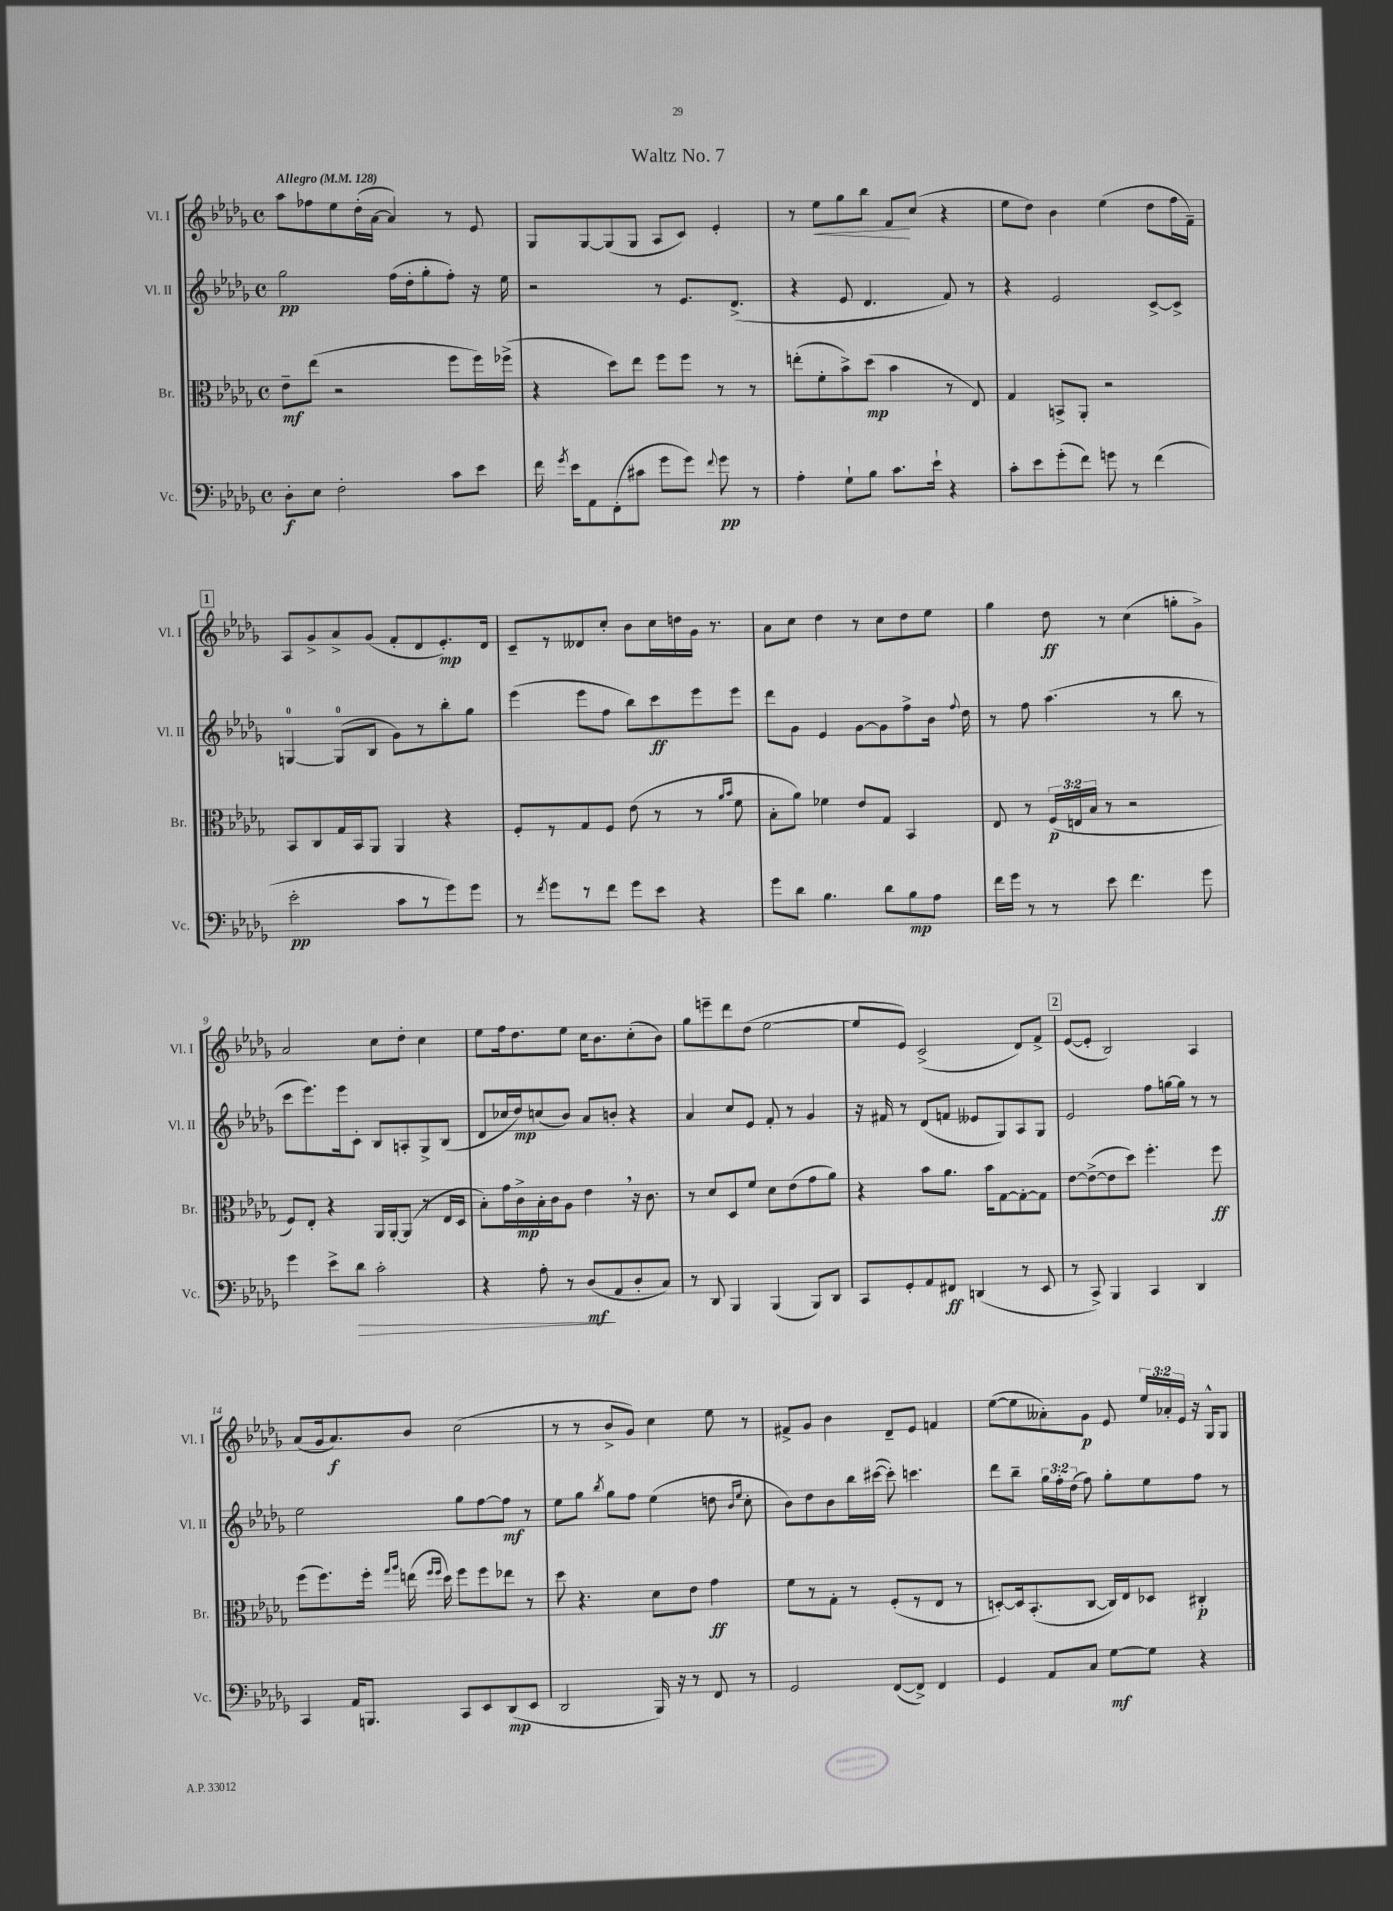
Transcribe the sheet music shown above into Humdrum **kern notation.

**kern	**dynam	**kern	**dynam	**kern	**dynam	**kern	**dynam
*part4	*part4	*part3	*part3	*part2	*part2	*part1	*part1
*staff4	*staff4	*staff3	*staff3	*staff2	*staff2	*staff1	*staff1
*I"Vc.	*	*I"Br.	*	*I"Vl. II	*	*I"Vl. I	*
*I'Vc.	*	*I'Br.	*	*I'Vl. II	*	*I'Vl. I	*
*clefF4	*	*clefC3	*	*clefG2	*	*clefG2	*
*k[b-e-a-d-g-]	*	*k[b-e-a-d-g-]	*	*k[b-e-a-d-g-]	*	*k[b-e-a-d-g-]	*
*M4/4	*	*M4/4	*	*M4/4	*	*M4/4	*
*met(c)	*	*met(c)	*	*met(c)	*	*met(c)	*
*MM128	*	*MM128	*	*MM128	*	*MM128	*
=1	=1	=1	=1	=1	=1	=1	=1
!	!	!	!	!	!	!LO:TX:a:B:t=Allegro	!
8D-'\L	f	8e-~\L	mf	2gg-\	pp	8aa-\L	.
8E-\J	.	(8ee-\J	.	.	.	8ff-X\	.
2F'\	.	2r	.	.	.	8ee-\	.
.	.	.	.	.	.	(16dd-'\L	.
.	.	.	.	.	.	[16a-\JJ	.
.	.	.	.	(16ff\LL	.	4a-/])	.
.	.	.	.	16dd-'\J	.	.	.
.	.	.	.	8gg-'\	.	.	.
8c\L	.	8ff\L	.	8ff'\J)	.	8r	.
8e-\J	.	16ff\L)	.	16r	.	8e-/	.
.	.	(16ff-X^\JJ	.	16ee-\	.	.	.
=2	=2	=2	=2	=2	=2	=2	=2
16f\	.	4r	.	2r	.	8G-/L	.
8qg-/	.	.	.	.	.	.	.
16e-\KL	.	.	.	.	.	.	.
8AA-\	.	.	.	.	.	[8G-/	.
(8FF'\	.	8dd-\L)	.	.	.	(8G-/]	.
8c#X\J	.	8ee-\J	.	.	.	8G-/J	.
8g-\L	.	8ff\L	.	8r	.	8A-/L	.
8g-\J)	.	8ff\J	.	8.e-/L	.	8c/J)	.
8qqf/	.	.	.	.	.	.	.
8g-\	pp	8r	.	.	.	4e-'/	.
.	.	.	.	(8.d-^/J	.	.	.
8r	.	8r	.	.	.	.	.
=3	=3	=3	=3	=3	=3	=3	=3
4A-'\	.	(8een'\L	.	4r	.	8r	.
!	!	!	!	!	!	!	!LO:HP:b
.	.	8f'\	.	.	.	8ee-\L	<
8G-`\L	.	8b-^\)	.	8e-/	.	8gg-\	.
8B-\J	.	(8dd-\J	mp	4.d-/	.	8bb-\J	.
8.c\L	.	4b-\	.	.	.	8f/L	.
.	.	.	.	.	.	(8cc/J	[
16e-`\Jk	.	.	.	.	.	.	.
4r	.	8r	.	8f/)	.	4r	.
.	.	8E-/)	.	8r	.	.	.
=4	=4	=4	=4	=4	=4	=4	=4
8c'\L	.	4G-/	.	4r	.	8ee-\L	.
8e-\	.	.	.	.	.	8dd-\J)	.
(8g-'\	.	8BBn^/L	.	2e-/	.	4b-\	.
8f\J)	.	8AA-'/J	.	.	.	.	.
8gn\	.	2r	.	.	.	(4ee-\	.
8r	.	.	.	.	.	.	.
(4f\	.	.	.	[8c^/L	.	8dd-\L	.
.	.	.	.	8c^/J]	.	16ff\L	.
.	.	.	.	.	.	16f~\JJ)	.
!!LO:LB:g=z
!!LO:REH:place=s1:t=1
=5	=5	=5	=5	=5	=5	=5	=5
2e-'\	pp	8BB-/L	.	[4Gn/	.	8A-/L	.
.	.	8C/	.	.	.	8g-^/	.
.	.	16G-/L	.	(8G/L]	.	8a-^/	.
.	.	16BB-/J	.	.	.	.	.
.	.	8AA-/J	.	8B-/J	.	(8g-/J	.
8c\L	.	4AA-/	.	8g-\L)	.	8f'/L	.
8r	.	.	.	8r	.	8d-/	.
8g-\)	.	4r	.	8bb-'\	.	8.e-'/)	mp
8g-\J	.	.	.	8gg-\J	.	.	.
.	.	.	.	.	.	16d-/Jk	.
=6	=6	=6	=6	=6	=6	=6	=6
8r	.	8F'/L	.	(4eee-\	.	8c~/L	.
8qf/	.	.	.	.	.	.	.
8g-\L	.	8r	.	.	.	8r	.
8r	.	8G-/	.	8eee-\L	.	8d--X/	.
8f\J	.	8F/J	.	8ff\J	.	8cc'/J	.
8g-\L	.	(8e-\	.	8bb-\L)	.	8b-\L	.
8e-\J	.	8r	.	8ccc\	ff	16cc\L	.
.	.	.	.	.	.	16ddn\	.
4r	.	8r	.	8eee-\	.	16g-\JJ	.
.	.	.	.	.	.	8.r	.
.	.	16qqa-/LL	.	.	.	.	.
.	.	16qqb-/JJ	.	.	.	.	.
.	.	8f\	.	8eee-\J	.	.	.
=7	=7	=7	=7	=7	=7	=7	=7
8g-\L	.	8B-'\L	.	8ddd-\L	.	8a-\L	.
8d-\J	.	8a-\J)	.	8g-\J	.	8cc\J	.
4.B-\	.	4f-X\	.	4e-/	.	4dd-\	.
.	.	8e-/L	.	[8g-\L	.	8r	.
8d-\L	.	8G-/J	.	8g-\]	.	8cc\L	.
8B-\	mp	4BB-/	.	8ff^\	.	8dd-\	.
8A-\J	.	.	.	16b-\Jk	.	8ee-\J	.
.	.	.	.	8qqff/	.	.	.
.	.	.	.	16dd-\	.	.	.
=8	=8	=8	=8	=8	=8	=8	=8
16f\LL	.	8E-/	.	8r	.	4gg-\	.
16g-\JJ	.	.	.	.	.	.	.
8r	.	8r	.	8ff\	.	.	.
8r	.	(24F/LL	p	(4.aa-\	.	8dd-\	ff
.	.	24En/	.	.	.	.	.
.	.	24B-/JJ	.	.	.	.	.
8e-\	.	8r	.	.	.	8r	.
4.f\	.	2r	.	.	.	(4cc\	.
.	.	.	.	8r	.	.	.
.	.	.	.	8bb-\	.	8ggn'\L	.
8g-\	.	.	.	8r	.	8g-^\J)	.
!!LO:LB:g=z
=9	=9	=9	=9	=9	=9	=9	=9
4g-\	.	8F/L)	.	8ccc\L	.	2a-/	.
.	.	8E-'/J	.	8.eee-\)	.	.	.
8e-^\L	.	4r	.	.	.	.	.
.	.	.	.	16eee-\k	.	.	.
!	!LO:HP:b	!	!	!	!	!	!
8d-\J	>	.	.	8c'\J	.	.	.
2c'\	.	16AA-/LL	.	8B-/L	.	8cc\L	.
.	.	[16AA-'/J	.	.	.	.	.
.	.	(8AA-/J]	.	8An'/	.	8dd-'\J	.
.	.	8r	.	8G-^/	.	4cc\	.
.	.	16E-/LL	.	(8B-/J	.	.	.
.	.	16D-/JJ	.	.	.	.	.
=10	=10	=10	=10	=10	=10	=10	=10
4r	.	8B-'\L)	.	8d-/L	.	8ee-\L	.
.	.	16g-\L	.	16cc-X/L	.	16ff\k	.
.	.	16c^\	mp	16dd-/J)	mp	8.dd-\	.
8A-'\	.	16B-'\	.	(8ccn/	.	.	.
.	.	16c\J	.	.	.	.	.
8r	.	8A-\J	.	8b-/J)	.	8ee-\J	.
(8D-/L	mf	4e-,\	.	8a-/L	.	16cc\KL	.
.	.	.	.	.	.	8.b-\	.
8AA-/	]	.	.	8bn'/J	.	.	.
8D-'/	.	16r	.	4r	.	(8cc'\	.
.	.	8.c\	.	.	.	.	.
8C/J)	.	.	.	.	.	8b-\J)	.
=11	=11	=11	=11	=11	=11	=11	=11
8r	.	8r	.	4a-/	.	8gg-\L	.
8DD-/	.	8d-/L	.	.	.	8eeen~\	.
4BBB-/	.	8D-/	.	8cc/L	.	8ddd-\	.
.	.	8f/J	.	8e-/J	.	(8dd-\J	.
(4BBB-/	.	8d-\L	.	8f'/	.	[2ee-\	.
.	.	(8e-\	.	8r	.	.	.
8BBB-/L)	.	8g-\	.	4g-/	.	.	.
8DD-/J	.	8a-\J)	.	.	.	.	.
=12	=12	=12	=12	=12	=12	=12	=12
8CC/L	.	4r	.	16r	.	8ee-/L]	.
.	.	.	.	16f#X/	.	.	.
8GG-'/	.	.	.	8r	.	8e-/J)	.
8AA-/	.	8b-\L	.	(8d-/L	.	(2c^/	.
8FF#X/J	ff	8.a-\J	.	8fn/J	.	.	.
(4DDn/	.	.	.	8e--X/L	.	.	.
.	.	16b-\KL	.	.	.	.	.
.	.	[8G-\	.	8G-/)	.	.	.
8r	.	8G-'\_	.	8A-/	.	8d-/L)	.
8EE-/	.	8G-\J]	.	8G-/J	.	8f^/J	.
!!LO:REH:place=s1:t=2
=13	=13	=13	=13	=13	=13	=13	=13
8r	.	[8e-\L	.	2e-/	.	([8e-/L	.
8CC^/)	.	(8e-^\_	.	.	.	8e-'/J]	.
4BBB-/	.	8e-\]	.	.	.	2B-/)	.
.	.	8dd-\J)	.	.	.	.	.
4CC/	.	4.ff'\	.	8ff\L	.	.	.
.	.	.	.	[16ggn\L	.	.	.
.	.	.	.	16gg\JJ]	.	.	.
4DD-/	.	.	.	8r	.	4A-/	.
.	.	8ff\	ff	8r	.	.	.
!!LO:LB:g=z
=14	=14	=14	=14	=14	=14	=14	=14
4CC/	.	(8ff\L	.	2ee-\	.	(8a-/L	.
.	.	8.ff\)	.	.	.	16g-/k	.
.	.	.	.	.	.	8.a-/)	f
16AA-/KL	.	.	.	.	.	.	.
8.BBBn/J	.	16ff'\Jk	.	.	.	.	.
.	.	16qqgg-/LL	.	.	.	.	.
.	.	16qqaa-/JJ	.	.	.	.	.
.	.	(16een\	.	.	.	8b-/J	.
.	.	16qqff/LL	.	.	.	.	.
.	.	16qqff/JJ	.	.	.	.	.
.	.	16dd-\)	.	.	.	.	.
8CC/L	.	8ff\L	.	8gg-\L	.	(2cc\	.
8EE-/	.	8ff\	.	[8ff\	.	.	.
(8DD-/	mp	8ee-X\J	.	8ff\J]	mf	.	.
8EE-/J	.	8r	.	8r	.	.	.
=15	=15	=15	=15	=15	=15	=15	=15
2DD-/	.	8dd-\	.	8ee-\L	.	8r	.
.	.	4.r	.	8gg-\J	.	8r	.
.	.	.	.	8qbb-/	.	.	.
.	.	.	.	8gg-\L	.	8b-^/L	.
.	.	.	.	8ff\J	.	8g-/J)	.
16BBB-/)	.	8d-\L	.	(4ee-\	.	4cc\	.
16r	.	.	.	.	.	.	.
8r	.	8e-\J	.	.	.	.	.
8FF/	.	4g-\	ff	8ddn\	.	8ee-\	.
.	.	.	.	16qqb-/LL	.	.	.
.	.	.	.	16qqee-/JJ	.	.	.
8r	.	.	.	8cc'\	.	8r	.
=16	=16	=16	=16	=16	=16	=16	=16
2GG-/	.	8f\L	.	8b-\L)	.	8f#X^/L	.
.	.	8r	.	8dd-\	.	8g-/J	.
.	.	8G-'\J	.	8b-\	.	4b-\	.
.	.	8r	.	16bb-\L	.	.	.
.	.	.	.	([16ccc#X\JJ	.	.	.
([8FF/L	.	(8F'/L	.	8ccc#'\])	.	8d-~/L	.
8FF^/J])	.	8r	.	4.cccn\	.	8e-/J	.
4FF/	.	8E-/J	.	.	.	4fn/	.
.	.	8r	.	.	.	.	.
=17	=17	=17	=17	=17	=17	=17	=17
4GG-/	.	[8Dn'/L)	.	8ddd-\L	.	([8ee-\L	.
.	.	16D/k]	.	8bb-~\J	.	8ee-\]	.
.	.	(8.BB-'/	.	.	.	.	.
8AA-/L	.	.	.	24gg-\LL	.	8a--X'\)	.
.	.	.	.	24ff'\	.	.	.
.	.	.	.	(24dd-\JJ	.	.	.
8C/J	.	[8C/J	.	8ff\)	.	8g-\J	p
[8G-\L	mf	16C/LL])	.	8gg-'\L	.	8e-/	.
.	.	16E-/J	.	.	.	.	.
8G-\J]	.	8D-X/J	.	8ee-\	.	24ee-/LL	.
.	.	.	.	.	.	24a-X'/	.
.	.	.	.	.	.	24e-/JJ	.
4r	.	4C#X'/	p	8ff\J	.	16r	.
.	.	.	.	.	.	16G-^^/KL	.
.	.	.	.	8r	.	8G-/J	.
==	==	==	==	==	==	==	==
*-	*-	*-	*-	*-	*-	*-	*-
